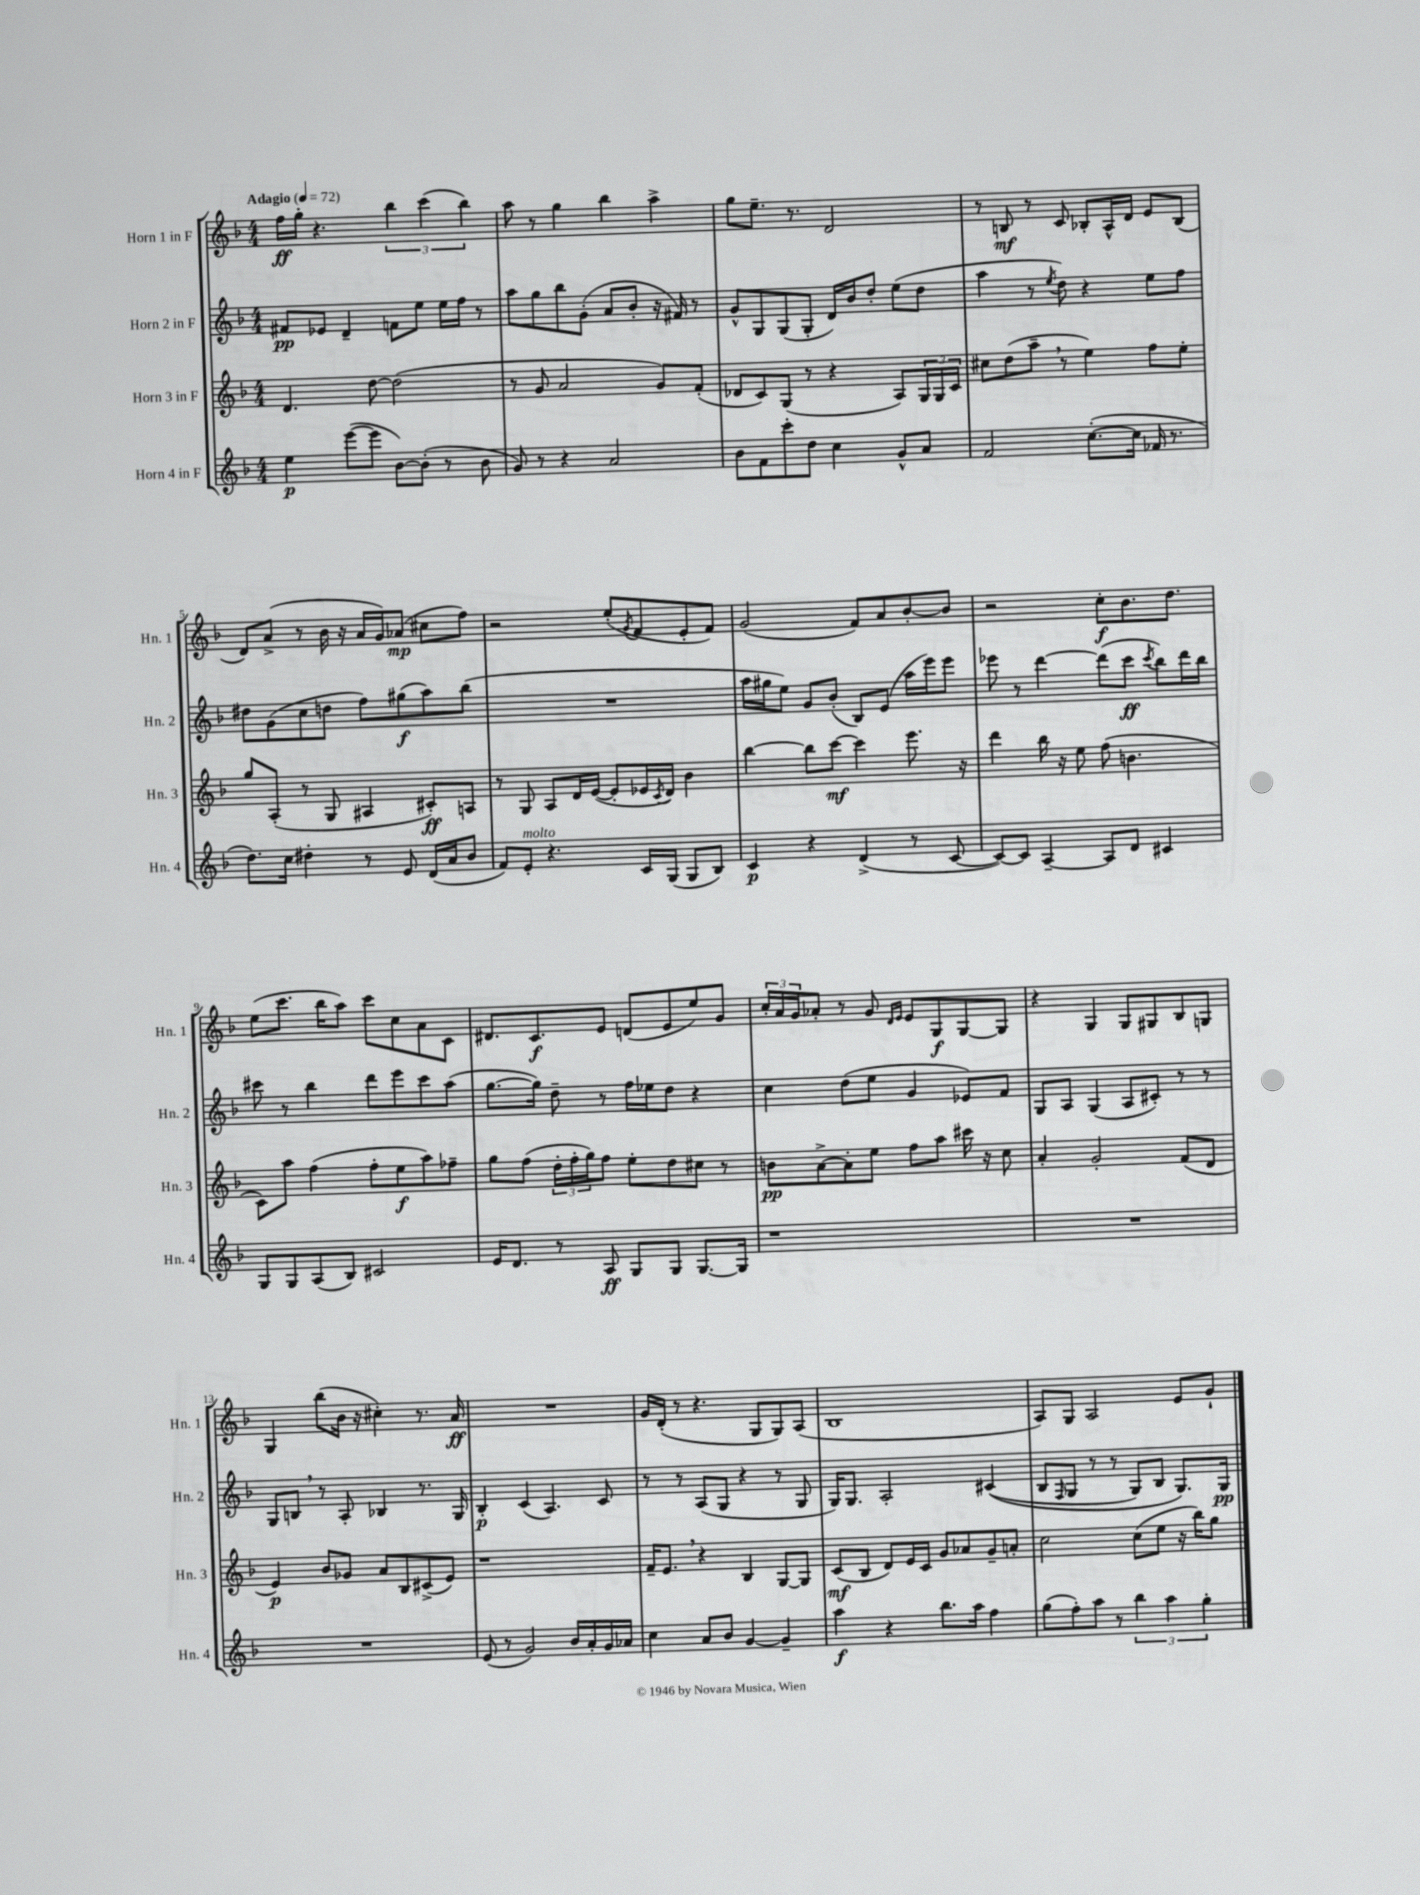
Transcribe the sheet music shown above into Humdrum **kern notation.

**kern	**dynam	**kern	**dynam	**kern	**dynam	**kern	**dynam
*part4	*part4	*part3	*part3	*part2	*part2	*part1	*part1
*staff4	*staff4	*staff3	*staff3	*staff2	*staff2	*staff1	*staff1
*I"Horn 4 in F	*	*I"Horn 3 in F	*	*I"Horn 2 in F	*	*I"Horn 1 in F	*
*I'Hn. 4	*	*I'Hn. 3	*	*I'Hn. 2	*	*I'Hn. 1	*
*clefG2	*	*clefG2	*	*clefG2	*	*clefG2	*
*k[b-]	*	*k[b-]	*	*k[b-]	*	*k[b-]	*
*M4/4	*	*M4/4	*	*M4/4	*	*M4/4	*
*MM72	*	*MM72	*	*MM72	*	*MM72	*
=1	=1	=1	=1	=1	=1	=1	=1
!	!	!	!	!	!	!LO:TX:a:B:t=Adagio	!
4ee\	p	4.d/	.	8f#X/L	pp	16ff\LL	ff
.	.	.	.	.	.	16gg'\JJ	.
.	.	.	.	8e-X/J	.	4.r	.
([8eee\L	.	.	.	4d~/	.	.	.
8eee\J]	.	[8dd\	.	.	.	.	.
[8b-\L)	.	(2dd\]	.	8fn\L	.	6bb-\	.
(8b-'\J]	.	.	.	8ee\J	.	.	.
.	.	.	.	.	.	(6ccc\	.
8r	.	.	.	16ee\LL	.	.	.
.	.	.	.	16ff\JJ	.	.	.
.	.	.	.	.	.	6bb-\)	.
8b-\	.	.	.	8r	.	.	.
=2	=2	=2	=2	=2	=2	=2	=2
8g/)	.	8r	.	8aa\L	.	8aa\	.
8r	.	8g/	.	8gg\	.	8r	.
4r	.	2a/	.	8bb-\	.	4gg\	.
.	.	.	.	(8g'\J	.	.	.
2a/	.	.	.	8a/L	.	4bb-\	.
.	.	.	.	8b-'/J	.	.	.
.	.	8g/L)	.	16r	.	4aa^\	.
.	.	.	.	16f#X/)	.	.	.
.	.	(8f'/J	.	8r	.	.	.
=3	=3	=3	=3	=3	=3	=3	=3
8b-\L	.	8d-X/L	.	8g^^/L	.	8gg\L	.
8f\	.	8c/)	.	8G/	.	8.ee~\J	.
8ccc'\	.	(8G/J	.	(8G/	.	.	.
.	.	.	.	.	.	8.r	.
8dd\J	.	8r	.	8G'/J	.	.	.
4cc\	.	4r	.	16d/LL)	.	2d/	.
.	.	.	.	16b-/J	.	.	.
.	.	.	.	8dd'/J	.	.	.
8g^^/L	.	8A/L)	.	(8ee\L	.	.	.
8a/J	.	24G/L	.	8dd\J	.	.	.
.	.	24G/	.	.	.	.	.
.	.	24c/JJ	.	.	.	.	.
=4	=4	=4	=4	=4	=4	=4	=4
2f/	.	8cc#X\L	.	4aa\	.	8r	.
.	.	(8dd\	.	.	.	8Bn/	mf
.	.	8aa~,\J	.	8r	.	8r	.
.	.	.	.	8qee/	.	.	.
.	.	8r	.	8dd\)	.	8c/	.
([8.cc'\L	.	4ee\)	.	4r	.	8B-X'/L	.
.	.	.	.	.	.	16A^^/L	.
16cc\Jk]	.	.	.	.	.	16d/JJ	.
16f-X/	.	8ff\L	.	8ee\L	.	8e/L	.
8.r	.	.	.	.	.	.	.
.	.	8ee'\J	.	8ff\J	.	(8B-/J	.
!!LO:LB:g=z
=5	=5	=5	=5	=5	=5	=5	=5
8.dd\L)	.	8gg/L	.	8dd#X\L	.	8d/L)	.
.	.	(8A'/J	.	(8g\	.	(8a^/J	.
16cc\Jk	.	.	.	.	.	.	.
4dd#X'\	.	8r	.	8cc\	.	8r	.
.	.	8G/	.	8ddn\J	.	16b-\	.
.	.	.	.	.	.	16r	.
8r	.	4A#X/	.	8ff\L)	.	16a/LL	.
.	.	.	.	.	.	16g/J)	.
8e/	.	.	.	(8gg#X\	f	(8a-X/J	mp
(16d/LL	.	8c#X'/L)	ff	8aa\)	.	8cc#X\L	.
16a/J	.	.	.	.	.	.	.
8b-/J	.	8An/J	.	(8bb-\J	.	8ff\J)	.
=6	=6	=6	=6	=6	=6	=6	=6
8f/L)	.	8r	.	1r	.	2r	.
!LO:TX:a:i:t=molto	!	!	!	!	!	!	!
8e'/J	.	8G/	.	.	.	.	.
4.r	.	8A/L	.	.	.	.	.
.	.	16d/L	.	.	.	.	.
.	.	([16e/JJ	.	.	.	.	.
.	.	8e'/L]	.	.	.	(8ee'/L	.
.	.	.	.	.	.	8qg/	.
16c/LL	.	16e-X/L	.	.	.	8f/	.
.	.	8qc/	.	.	.	.	.
(16G/JJ	.	16d/JJ)	.	.	.	.	.
8G/L	.	4b-\	.	.	.	8e'/	.
8B-/J)	.	.	.	.	.	8f/J)	.
=7	=7	=7	=7	=7	=7	=7	=7
4c/	p	[4bb-\	.	16aa\LL	.	(2g/	.
.	.	.	.	16gg#X\J	.	.	.
.	.	.	.	8ee\J)	.	.	.
4r	.	8bb-\L]	.	8g/L	.	.	.
.	.	[8ccc\J	mf	(8b-'/J	.	.	.
(4d^/	.	4ccc\]	.	8B-/L)	.	8f/L)	.
.	.	.	.	(8e/J	.	8a/	.
8r	.	8.eee\	.	16aa\LL	.	[8b-'/	.
.	.	.	.	16eee\J)	.	.	.
[8c/	.	.	.	8eee\J	.	8b-/J]	.
.	.	16r	.	.	.	.	.
=8	=8	=8	=8	=8	=8	=8	=8
8c/L_)	.	4ddd\	.	8eee-X\	.	2r	.
8c/J]	.	.	.	8r	.	.	.
[4A~/	.	16bb-\	.	[4ddd\	.	.	.
.	.	16r	.	.	.	.	.
.	.	8ee\	.	.	.	.	.
8A/L]	.	(8ff\	.	(8ddd\L]	.	8cc'\L	f
8d/J	.	4.bn\	.	8ccc\J	ff	8.b-\	.
.	.	.	.	8qccc/	.	.	.
4c#X/	.	.	.	8bb-\L)	.	.	.
.	.	.	.	.	.	8.dd\J	.
.	.	.	.	16ddd\L	.	.	.
.	.	.	.	16bb-\JJ	.	.	.
!!LO:LB:g=z
=9	=9	=9	=9	=9	=9	=9	=9
8G/L	.	8c\L)	.	8ccc#X\	.	(8ee\L	.
8G/	.	8aa\J	.	8r	.	8.ccc\J	.
(8A/	.	(4ff\	.	4bb-\	.	.	.
.	.	.	.	.	.	16bb-\KL	.
8B-/J)	.	.	.	.	.	8aa\J)	.
2c#X/	.	8ff'\L	.	8ddd\L	.	8ccc\L	.
.	.	8ee\	f	8eee\	.	8cc\	.
.	.	8aa\)	.	8ccc#\	.	8a\	.
.	.	8ff-X~\J	.	(8aa\J	.	8c\J	.
=10	=10	=10	=10	=10	=10	=10	=10
16e/KL	.	8gg\L	.	[8.gg\L	.	8.d#X/L	.
8.d/J	.	.	.	.	.	.	.
.	.	(8ff\J	.	.	.	.	.
.	.	.	.	16gg\Jk])	.	8.c/	f
8r	.	24dd'\LL	.	8dd~\	.	.	.
.	.	24ff'\	.	.	.	.	.
.	.	24gg\J)	.	.	.	.	.
8A/	ff	8ff\J	.	8r	.	8e/J	.
8G/L	.	8ee'\L	.	16ff\LL	.	(8dn/L	.
.	.	.	.	16ee-X\J	.	.	.
8G/J	.	8dd\	.	8dd\J	.	8e/	.
[8.G/L	.	8cc#X\J	.	4r	.	8ee/)	.
.	.	8r	.	.	.	8g/J	.
16G/Jk]	.	.	.	.	.	.	.
=11	=11	=11	=11	=11	=11	=11	=11
1r	.	8bn\L	pp	4cc\	.	24cc'/LL	.
.	.	.	.	.	.	24a/	.
.	.	.	.	.	.	24g/J	.
.	.	[8a^\	.	.	.	8a-X'/J	.
.	.	8a'\]	.	(8dd\L	.	8r	.
.	.	8ee\J	.	8ee\J	.	8g/	.
.	.	.	.	.	.	16qqd/LL	.
.	.	.	.	.	.	16qqe/JJ	.
.	.	8ff\L	.	4g/	.	8e/L	.
.	.	8aa\J	.	.	.	8G/	f
.	.	16ccc#X\	.	8e-X/L)	.	[8G/	.
.	.	16r	.	.	.	.	.
.	.	8cc\	.	8f/J	.	8G/J]	.
=12	=12	=12	=12	=12	=12	=12	=12
1r	.	4a'/	.	8G/L	.	4r	.
.	.	.	.	8A/J	.	.	.
.	.	2g'/	.	(4G/	.	4G/	.
.	.	.	.	8A/L	.	8G/L	.
.	.	.	.	8c#X'/J)	.	8G#X/	.
.	.	(8f/L	.	8r	.	8B-/	.
.	.	8d/J	.	8r	.	8Gn/J	.
!!LO:LB:g=z
=13	=13	=13	=13	=13	=13	=13	=13
1r	.	4e/)	p	8G/L	.	4G/	.
.	.	.	.	8Bn,/J	.	.	.
.	.	8b-/L	.	8r	.	(8bb-\L	.
.	.	8g-X/J	.	8A'/	.	16b-\Jk	.
.	.	.	.	.	.	16r	.
.	.	8a/L	.	4B-X/	.	4cc#X'\)	.
.	.	8B-/	.	.	.	.	.
.	.	(8c#X^/	.	8.r	.	8.r	.
.	.	8e/J)	.	.	.	.	.
.	.	.	.	16G/	.	16a/	ff
=14	=14	=14	=14	=14	=14	=14	=14
(8e/	.	1r	.	4B-'/	p	1r	.
8r	.	.	.	.	.	.	.
2g/)	.	.	.	(4c/	.	.	.
.	.	.	.	4.A/)	.	.	.
16b-/LL	.	.	.	.	.	.	.
16a'/	.	.	.	.	.	.	.
16g/	.	.	.	8c/	.	.	.
16a-X/JJ	.	.	.	.	.	.	.
=15	=15	=15	=15	=15	=15	=15	=15
4cc\	.	16f~/KL	.	8r	.	16g/LL	.
.	.	8.e,/J	.	.	.	(16d'/JJ	.
.	.	.	.	8r	.	8r	.
8a/L	.	4r	.	(8A/L	.	4.r	.
8b-/J	.	.	.	8G/J	.	.	.
[4g/	.	4B-/	.	4r	.	.	.
.	.	.	.	.	.	8G/L	.
4g~/]	.	[8G/L	.	8r	.	8G/)	.
.	.	8G/J]	.	8G/	.	(8A/J	.
=16	=16	=16	=16	=16	=16	=16	=16
4aa\	f	(8c/L	mf	16G/KL)	.	1B-	.
.	.	.	.	8.G/J	.	.	.
.	.	8B-/J	.	.	.	.	.
4r	.	8d/L)	.	2A'/	.	.	.
.	.	16e/L	.	.	.	.	.
.	.	16c/JJ	.	.	.	.	.
8.bb-\L	.	8g/L	.	.	.	.	.
.	.	8a-X/	.	.	.	.	.
16aa\Jk	.	.	.	.	.	.	.
4ff\	.	8g~/	.	((4c#X/	.	.	.
.	.	8an'/J	.	.	.	.	.
=17	=17	=17	=17	=17	=17	=17	=17
(8gg\L	.	2cc\	.	8B-/L	.	8A/L)	.
.	.	.	.	16qqF/	.	.	.
8ff'\)	.	.	.	8G/J	.	8G/J	.
8aa\J	.	.	.	8r	.	2A/	.
8r	.	.	.	8r	.	.	.
6bb-\	.	(8cc\L	.	8G/L)	.	.	.
.	.	8ee\J	.	8B-/J	.	.	.
6aa\	.	.	.	.	.	.	.
.	.	16r	.	8.G/L)	.	8e/L	.
.	.	16bb-\KL)	.	.	.	.	.
6gg'\	.	.	.	.	.	.	.
.	.	8gg\J	.	.	.	8g`/J	.
.	.	.	.	16G/Jk	pp	.	.
==	==	==	==	==	==	==	==
*-	*-	*-	*-	*-	*-	*-	*-
